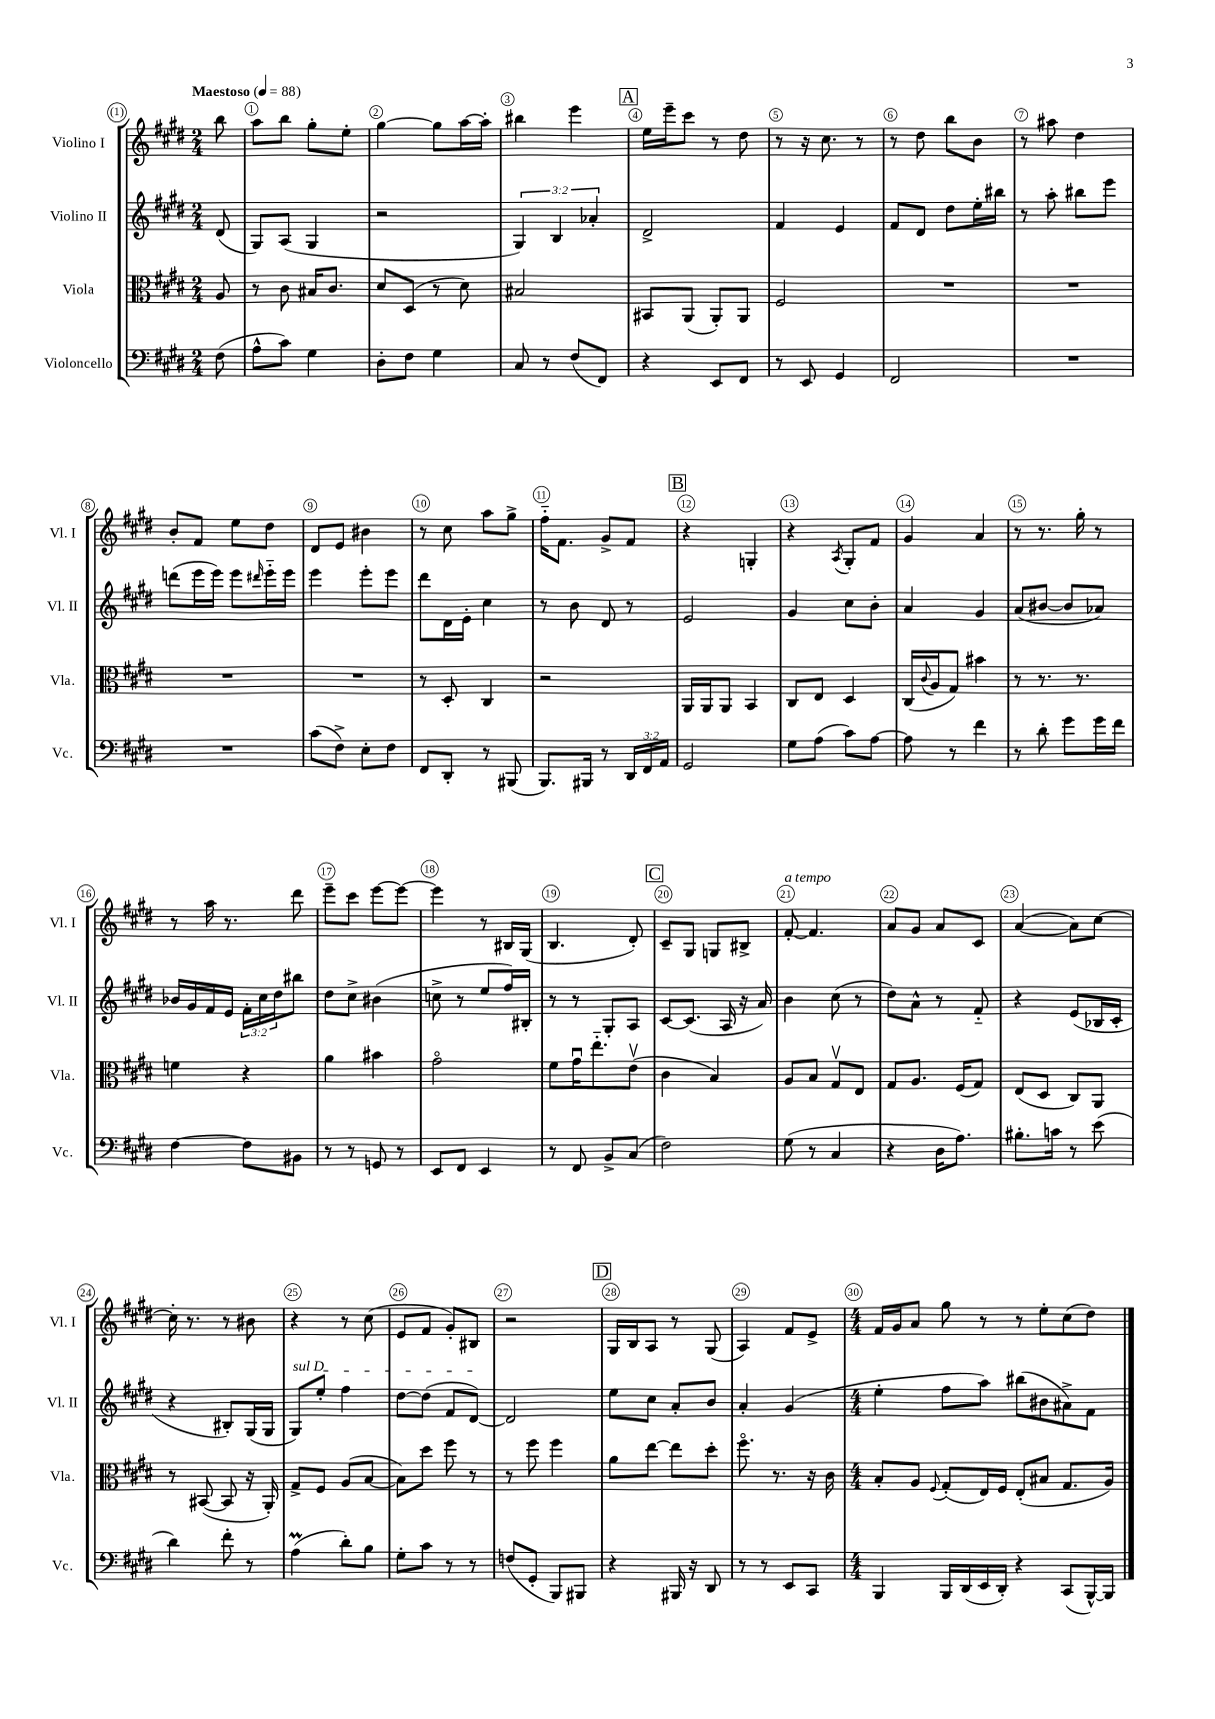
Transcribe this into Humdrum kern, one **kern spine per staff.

**kern	**kern	**kern	**kern
*staff4	*staff3	*staff2	*staff1
*clefF4	*clefC3	*clefG2	*clefG2
*k[f#c#g#d#]	*k[f#c#g#d#]	*k[f#c#g#d#]	*k[f#c#g#d#]
*M2/4	*M2/4	*M2/4	*M2/4
*MM88	*MM88	*MM88	*MM88
(8F#\	8A/	(8d#/	8bb\
=	=	=	=
8A^^\L	8r	8G#/L)	8aa\L
8c#\J)	8c#\	(8A/J	8bb\J
4G#\	16B#/LK	4G#/	8gg#'\L
.	8.c#/J	.	.
.	.	.	8ee'\J
=	=	=	=
8D#'\L	8d#/L	2r	[4gg#\
8F#\J	(8D#/J	.	.
4G#\	8r	.	8gg#\]L
.	8d#\)	.	[16aa\L
.	.	.	16aa'\]JJ
=	=	=	=
8C#/	2B#/	6G#/)	4bb#\
8r	.	.	.
.	.	6B/	.
(8F#/L	.	.	4eee\
.	.	6a-'/	.
8FF#/J)	.	.	.
=	=	=	=
4r	8BB#/L	2d#^/	16ee\LL
.	.	.	16eee~\J
.	(8AA/J	.	8ccc#\J
8EE/L	8AA'/L)	.	8r
8FF#/J	8AA/J	.	8dd#\
=	=	=	=
8r	2F#/	4f#/	8r
8EE/	.	.	16r
.	.	.	8.cc#\
4GG#/	.	4e/	.
.	.	.	8r
=	=	=	=
2FF#/	2r	8f#/L	8r
.	.	8d#/J	8dd#\
.	.	8dd#\L	8bb\L
.	.	16ee'\L	8b\J
.	.	16bb#\JJ	.
=	=	=	=
2r	2r	8r	8r
.	.	8aa'\	8aa#\
.	.	8bb#\L	4dd#\
.	.	8eee\J	.
=	=	=	=
2r	2r	(8ddd\L	8b'/L
.	.	16eee\L	8f#/J
.	.	16eee\JJ)	.
.	.	8eee\L	8ee\L
.	.	16qqddd#/	.
.	.	16eee'~\L	8dd#\J
.	.	16eee\JJ	.
=	=	=	=
(8c#\L	2r	4eee\	8d#/L
8F#^\J)	.	.	8e/J
8E'\L	.	8eee'\L	4b#\
8F#\J	.	8eee\J	.
=	=	=	=
8FF#/L	8r	8ddd#\L	8r
8DD#'/J	8D#'/	16d#\L	8cc#\
.	.	16e'\JJ	.
8r	4C#/	4cc#\	8aa\L
(8BBB#/	.	.	8gg#^\J
=	=	=	=
8.BBB/L)	2r	8r	16ff#'~\LK
.	.	.	8.f#\J
.	.	8b\	.
16BBB#/Jk	.	.	.
8r	.	8d#/	8g#^/L
24DD#/LL	.	8r	8f#/J
24FF#/	.	.	.
24AA/JJ	.	.	.
=	=	=	=
2GG#/	16AA/LL	2e/	4r
.	16AA/J	.	.
.	8AA/J	.	.
.	4BB/	.	4G'/
=	=	=	=
8G#\L	8C#/L	4g#/	4r
(8A\J	8E/J	.	.
.	.	.	8qA/
8c#\L)	4D#/	8cc#\L	8G#'/L
[8A\J	.	8b'\J	8f#/J
=	=	=	=
8A\]	(16C#/LL	4a/	4g#/
.	8qqc#/	.	.
.	16A/J	.	.
8r	8G#/J)	.	.
4f#\	4b#\	4g#/	4a/
=	=	=	=
8r	8r	(8a/L	8r
8d#'\	8.r	[8b#/J	8.r
8g#\L	.	8b#/]L	.
.	8.r	.	16gg#'\
16g#\L	.	8a-/J)	8r
16f#\JJ	.	.	.
=	=	=	=
[4F#\	4f\	16b-/LL	8r
.	.	16g#/	.
.	.	16f#/	16aa\
.	.	16e/JJ	8.r
8F#\]L	4r	24f#'\LL	.
.	.	24cc#\	.
.	.	24dd#\J	.
8BB#\J	.	8bb#\J	8ddd#\
=	=	=	=
8r	4a\	8dd#\L	8eee~\L
8r	.	8cc#^\J	8ccc#\J
8GG/	4b#\	(4b#\	[8eee\L
8r	.	.	8eee\_J
=	=	=	=
8EE/L	2g#o\	8cc^\	4eee\]
8FF#/J	.	8r	.
4EE/	.	8ee/L	8r
.	.	16ff#/L)	16B#/LL
.	.	16B#'/JJ	(16G#/JJ
=	=	=	=
8r	8f#\L	8r	4.B/
8FF#/	16g#u\K	8r	.
.	8.ee'~\	.	.
8BB^/L	.	8G#'/L	.
(8C#/J	(8ev\J	8A/J	8d#'/)
=	=	=	=
2F#\)	4c#\	[8c#/L	8c#~/L
.	.	(8.c#/]J	8G#/J
.	4B/)	.	8G/L
.	.	16A/	.
.	.	16r	8B#^/J
.	.	16a/)	.
=	=	=	=
(8G#\	8A/L	4b\	[8f#'/
8r	8B/J	.	4.f#/]
4C#/	8G#v/L	(8cc#\	.
.	8E/J	8r	.
=	=	=	=
4r	8G#/L	8dd#\L)	8a/L
.	8.A/J	8a^^\J	8g#/J
16D#\LK	.	8r	8a/L
8.A\J)	(16F#/LK	.	.
.	8G#/J)	8f#'~/	8c#/J
=	=	=	=
8.B#'\L	(8E/L	4r	([4a/
.	8D#/J	.	.
16c\Jk	.	.	.
8r	8C#/L)	(8e/L	8a\]L)
(8e\	8AA/J	16B-/L	[8cc#\J
.	.	16c#'/JJ	.
=	=	=	=
4d#\)	8r	4r	16cc#'\]
.	.	.	8.r
.	([8BB#/	.	.
8f#'\	8BB#/]	8B#'/L)	8r
8r	16r	(16G#/L	8b#\
.	16AA'/)	16G#/JJ	.
=	=	=	=
(4A\	8G#^/L	8G#/L)	4r
.	8F#/J	8ee'/J	.
8d#'\L)	(8A/L	4ff#\	8r
8B\J	[8B/J	.	(8cc#\
=	=	=	=
8G#'\L	8B\]L)	[8dd#\L	8e/L
8c#\J	8dd#\J	(8dd#\]J	8f#/J
8r	8ff#\	8f#/L	8g#'/L)
8r	8r	[8d#/J)	8B#/J
=	=	=	=
(8F/L	8r	2d#/]	2r
8GG#'/J	8ff#\	.	.
8BBB/L)	4ff#\	.	.
8BBB#/J	.	.	.
=	=	=	=
4r	8a\L	8ee\L	16G#/LL
.	.	.	16B/J
.	[8ee\J	8cc#\J	8A/J
16BBB#/	8ee\]L	8a'/L	8r
16r	.	.	.
8DD#/	8dd#'\J	8b/J	(8G#/
=	=	=	=
8r	8.ff#o\	4a'/	4A/)
8r	.	.	.
.	8.r	.	.
8EE/L	.	(4g#/	8f#/L
8CC#/J	16r	.	8e^/J
.	16c#\	.	.
=	=	=	=
*M4/4	*M4/4	*M4/4	*M4/4
4BBB/	8B'/L	4ee'\	16f#/LL
.	.	.	16g#/J
.	8A/J	.	8a/J
.	8qqF#/	.	.
16BBB/LL	(8G#'/L	8ff#\L	8gg#\
(16DD#/	.	.	.
16EE/	16E/L)	8aa\J)	8r
16DD#'/JJ)	16F#/JJ	.	.
4r	(8E'/L	(8bb#\L	8r
.	8B#/J	8b#\	8ee'\L
(8CC#/L	8.G#/L	8a#^\)	(8cc#\
[16BBB^^/L)	.	8f#\J	8dd#\J)
16BBB/]JJ	16A/Jk)	.	.
==	==	==	==
*-	*-	*-	*-
